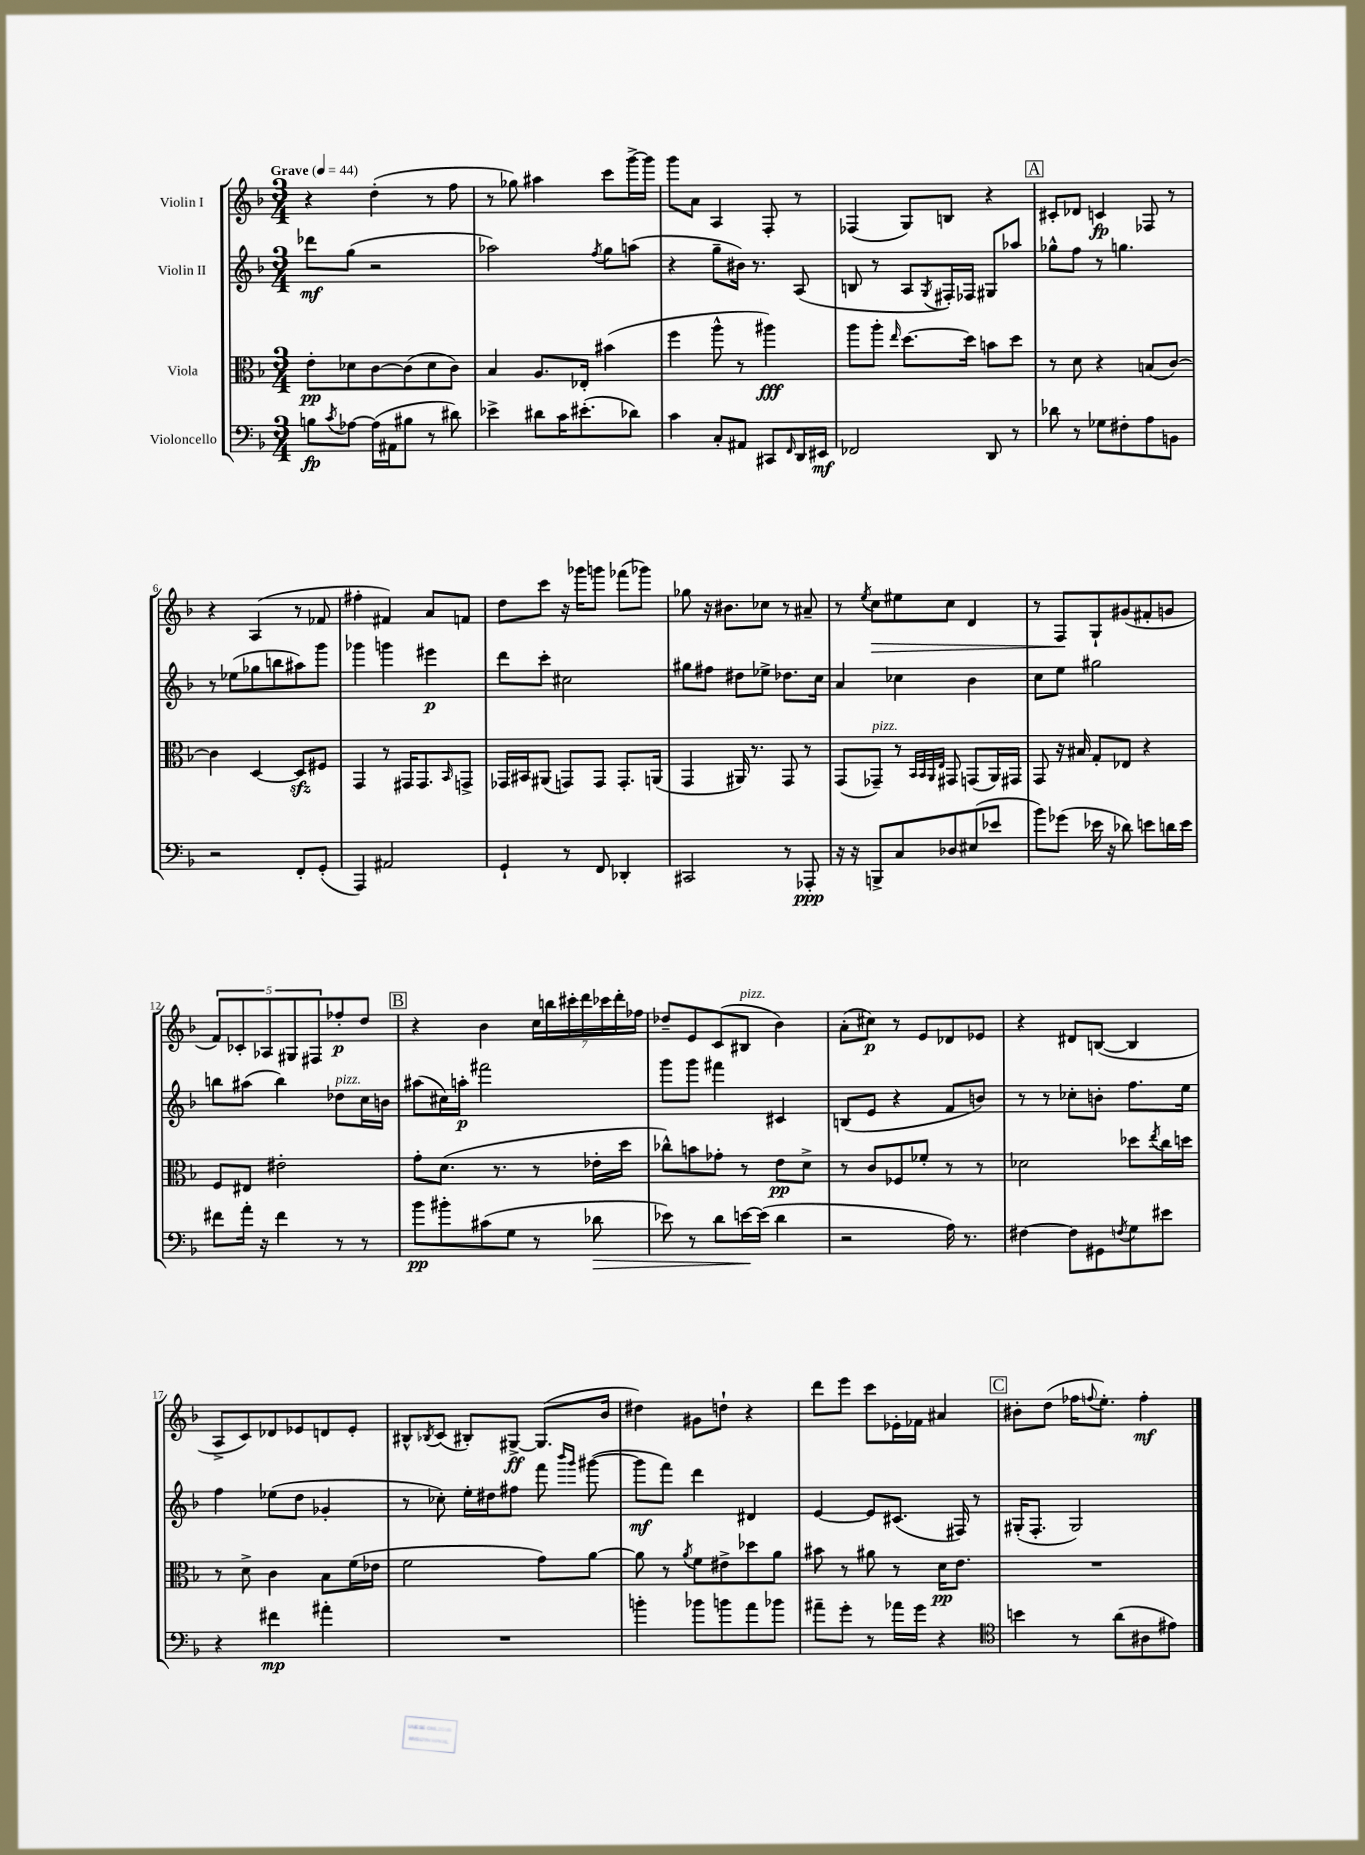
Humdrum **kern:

**kern	**kern	**kern	**kern
*staff4	*staff3	*staff2	*staff1
*clefF4	*clefC3	*clefG2	*clefG2
*k[b-]	*k[b-]	*k[b-]	*k[b-]
*M3/4	*M3/4	*M3/4	*M3/4
*MM44	*MM44	*MM44	*MM44
8B\L	8e'\L	8ddd-\L	4r
8qc/	.	.	.
[8A-\J	8d-\	(8gg\J	.
(16A-\]LL	[8c\	2r	(4dd'\
16AA#\J	.	.	.
8B#\J	(8c\]	.	.
8r	8d-\	.	8r
8d#\)	8c\J)	.	8ff\
=	=	=	=
4e-^\	4B-/	2aa-\)	8r
.	.	.	8gg-\)
8d#\L	8.A/L	.	4aa#\
16c\K	.	.	.
(8.e#'\	16E-'/Jk	.	.
.	.	8qff/	.
.	(4b#\	8gg\L	8ccc\L
8d-\J)	.	(8aa\J	[16ggg^\L
.	.	.	16ggg\]JJ
=	=	=	=
4c\	4ff\	4r	8ggg\L
.	.	.	8a\J
8C'/L	8aa^^\	8gg~\L	4A/
8AA#/J	8r	16b#\Jk)	.
.	.	8.r	.
8CC#/L	4aa#\)	.	8F'/
16qqFF/	.	.	.
16DD/L	.	(8A/	8r
16EE#/JJ	.	.	.
=	=	=	=
2FF-/	8aa\L	8B/	(4F-/
.	8aa'\J	8r	.
.	16qqee/	.	.
.	[8.dd\L	8A/L	8G/L)
.	.	8qG/	.
.	.	16F#'/L)	8B/J
.	16dd\]Jk	16F-/JJ	.
8DD/	8b\L	8G#/L	4r
8r	8dd\J	8aa-/J	.
=	=	=	=
8d-\	8r	8gg-^^\L	8c#'/L
8r	8d\	8ff\J	8d-/J
8G-\L	4r	8r	4c/
8F#'\	.	4.gg\	.
8A\	(8B/L	.	8F-/
8BB\J	[8c/J)	.	8r
=	=	=	=
2r	4c\]	8r	4r
.	.	(8ee-\L	.
.	[4D/	8gg-\	(4A/
.	.	8bb\	.
8FF'/L	8D/]L	8aa#\)	8r
(8GG'/J	8F#/J	8ggg\J	8f-/
=	=	=	=
4AAA/)	4GG/	4ggg-\	4ff#'\
2AA#/	8r	4ggg\	4f#/)
.	16GG#/LK	.	.
.	8.GG#/	.	.
.	.	4eee#\	8a/L
.	16qqBB-/	.	.
.	8GG^/J	.	8f/J
=	=	=	=
4GG`/	16GG-/LL	8ddd\L	8dd\L
.	16BB#/J	.	.
.	(8AA#/J	8ccc'\J	8ccc\J
8r	8GG/L)	2cc#\	16r
.	.	.	16ggg-\LK
8FF/	8GG/J	.	8ggg\J
4DD-'/	8.GG'/L	.	(8fff-\L
.	.	.	8ggg-\J)
.	(16AA/Jk	.	.
=	=	=	=
2CC#/	4GG/	8gg#\L	8gg-\
.	.	8ff#\J	16r
.	.	.	8.b#\L
.	16AA#/)	8dd#\L	.
.	8.r	.	.
.	.	8ee-^\J	8cc-\J
8r	8GG/	8.dd-\L	8r
8AAA-'/	8r	.	8a#~/
.	.	16cc\Jk	.
=	=	=	=
16r	(8GG/L	4a/	8r
16r	.	.	.
.	.	.	8qee/
8BBB^/L	8GG-~/J)	.	8cc\L
8C/	8r	4cc-\	8ee#\
.	32qqBB-/LLL	.	.
.	32qqBB-/	.	.
.	32qqAA/	.	.
.	32qqE/JJJ	.	.
8D-/	8GG#/	.	8cc\J
(8E#/	(8GG/L	4b-\	4d/
8e-/J	16AA/L)	.	.
.	16GG#/JJ	.	.
=	=	=	=
8b-\L)	8GG/	8cc\L	8r
(8g-\J	16r	8ee\J	8F/L
.	16B#/	.	.
16e-\	8G'/L	2gg#\	8G`/
16r	.	.	.
8d-\)	8E-/J	.	(8g#/
8e\L	4r	.	8f#'/
16d\L	.	.	8g/J
16e\JJ	.	.	.
=	=	=	=
8f#\L	8F/L	8bb\L	10f/L)
.	.	.	10c-'/
16a'\Jk	8E#/J	(8aa#\J	.
16r	.	.	.
.	.	.	10A-/
4f#\	2e#'\	4bb\)	.
.	.	.	10G#/
.	.	.	10F#/
8r	.	8dd-\L	8ff-'/
8r	.	16cc\L	8dd/J
.	.	16b\JJ	.
=	=	=	=
8b-\L	8g'\L	(8aa#\L	4r
8b#'\	(8.d\J	16cc#\L)	.
.	.	16aa'\JJ	.
(8c#\	.	2fff#\	4b-\
.	8.r	.	.
8G\J	.	.	.
8r	8r	.	28cc\LL
.	.	.	28bb\
.	.	.	28ccc#'\
.	.	.	28ddd\
8d-\	16e-'\LL	.	.
.	.	.	28ccc-\
.	.	.	28ddd'\
.	16dd\JJ	.	.
.	.	.	28ff-\JJ
=	=	=	=
8e-\)	8cc-^^\L)	8ggg\L	8dd-~/L
8r	8b\	8ggg\J	8e/
8d\L	8g-'\J	4fff#\	(8c/
[16e\L	8r	.	8B#/J
(16e\]JJ	.	.	.
4d\	8e\L	4c#/	4b-\)
.	8d^\J	.	.
=	=	=	=
2r	8r	(8B/L	(8a'\L
.	8c/L	8e/J	8cc#\J)
.	8F-/	4r	8r
.	8f-'/J	.	8e/L
16A\)	8r	8f/L	8d-/
8.r	.	.	.
.	8r	8b/J)	8e-/J
=	=	=	=
[4F#\	2d-\	8r	4r
.	.	8r	.
8F#\]L	.	8cc-'\L	8d#/L
8GG#\	.	8b'\J	([8B/J
8qF/	.	.	.
8G\	8dd-\L	8.ff\L	4B/]
.	8qee/	.	.
8e#\J	16cc\L	.	.
.	16dd\JJ	16ee\Jk	.
=	=	=	=
4r	8r	4ff\	8A^/L
.	8d^\	.	8c/)
4f#\	4c\	(8ee-\L	8d-/
.	.	8dd\J	8e-/
4a#'\	8B-\L	4g-'/	8d/
.	(16f\L	.	8e-'/J
.	16e-\JJ	.	.
=	=	=	=
2.r	2f\	8r	8B#^^/L
.	.	.	8qB-/
.	.	8cc-'\)	(8c/J
.	.	16ee'\LL	8B#'/L)
.	.	16dd#\J	.
.	.	8ff#\J	[8G#^/J
.	8g\L)	8fff\	(8.G#/]L
.	.	16qqbbb-/LL	.
.	.	16qqggg/JJ	.
.	[8a\J	([8ggg#\	.
.	.	.	16b-/Jk
=	=	=	=
4b'\	8a\]	8ggg#\]L	4dd#\)
.	8r	8fff\J)	.
.	8qa/	.	.
8b-\L	8f\L	4ddd\	8g#\L
8b\	8e#^\	.	8dd`\J
8a\	8dd-\	4d#/	4r
8b-\J	8a\J	.	.
=	=	=	=
8a#~\L	8b#\	[4e/	8ddd\L
8g'\J	8r	.	8eee\J
8r	8a#\	8e/]L	8ccc\L
16a-\LL	8r	(8.c#/J	16e-'\L
16g\JJ	.	.	16f-\JJ
4r	16d\LK	.	4a#/
.	8.e\J	16F#/)	.
.	.	8r	.
=	=	=	=
*clefC4	*	*	*
4b\	2.r	(16G#'/LK	8b#'\L
.	.	8.F'/J	.
.	.	.	(8dd\J
8r	.	2G#/)	16ff-\LK
.	.	.	8qqff/
.	.	.	8.ee'\J)
(8a\L	.	.	.
8A#\	.	.	4ff'\
8e#\J)	.	.	.
==	==	==	==
*-	*-	*-	*-
